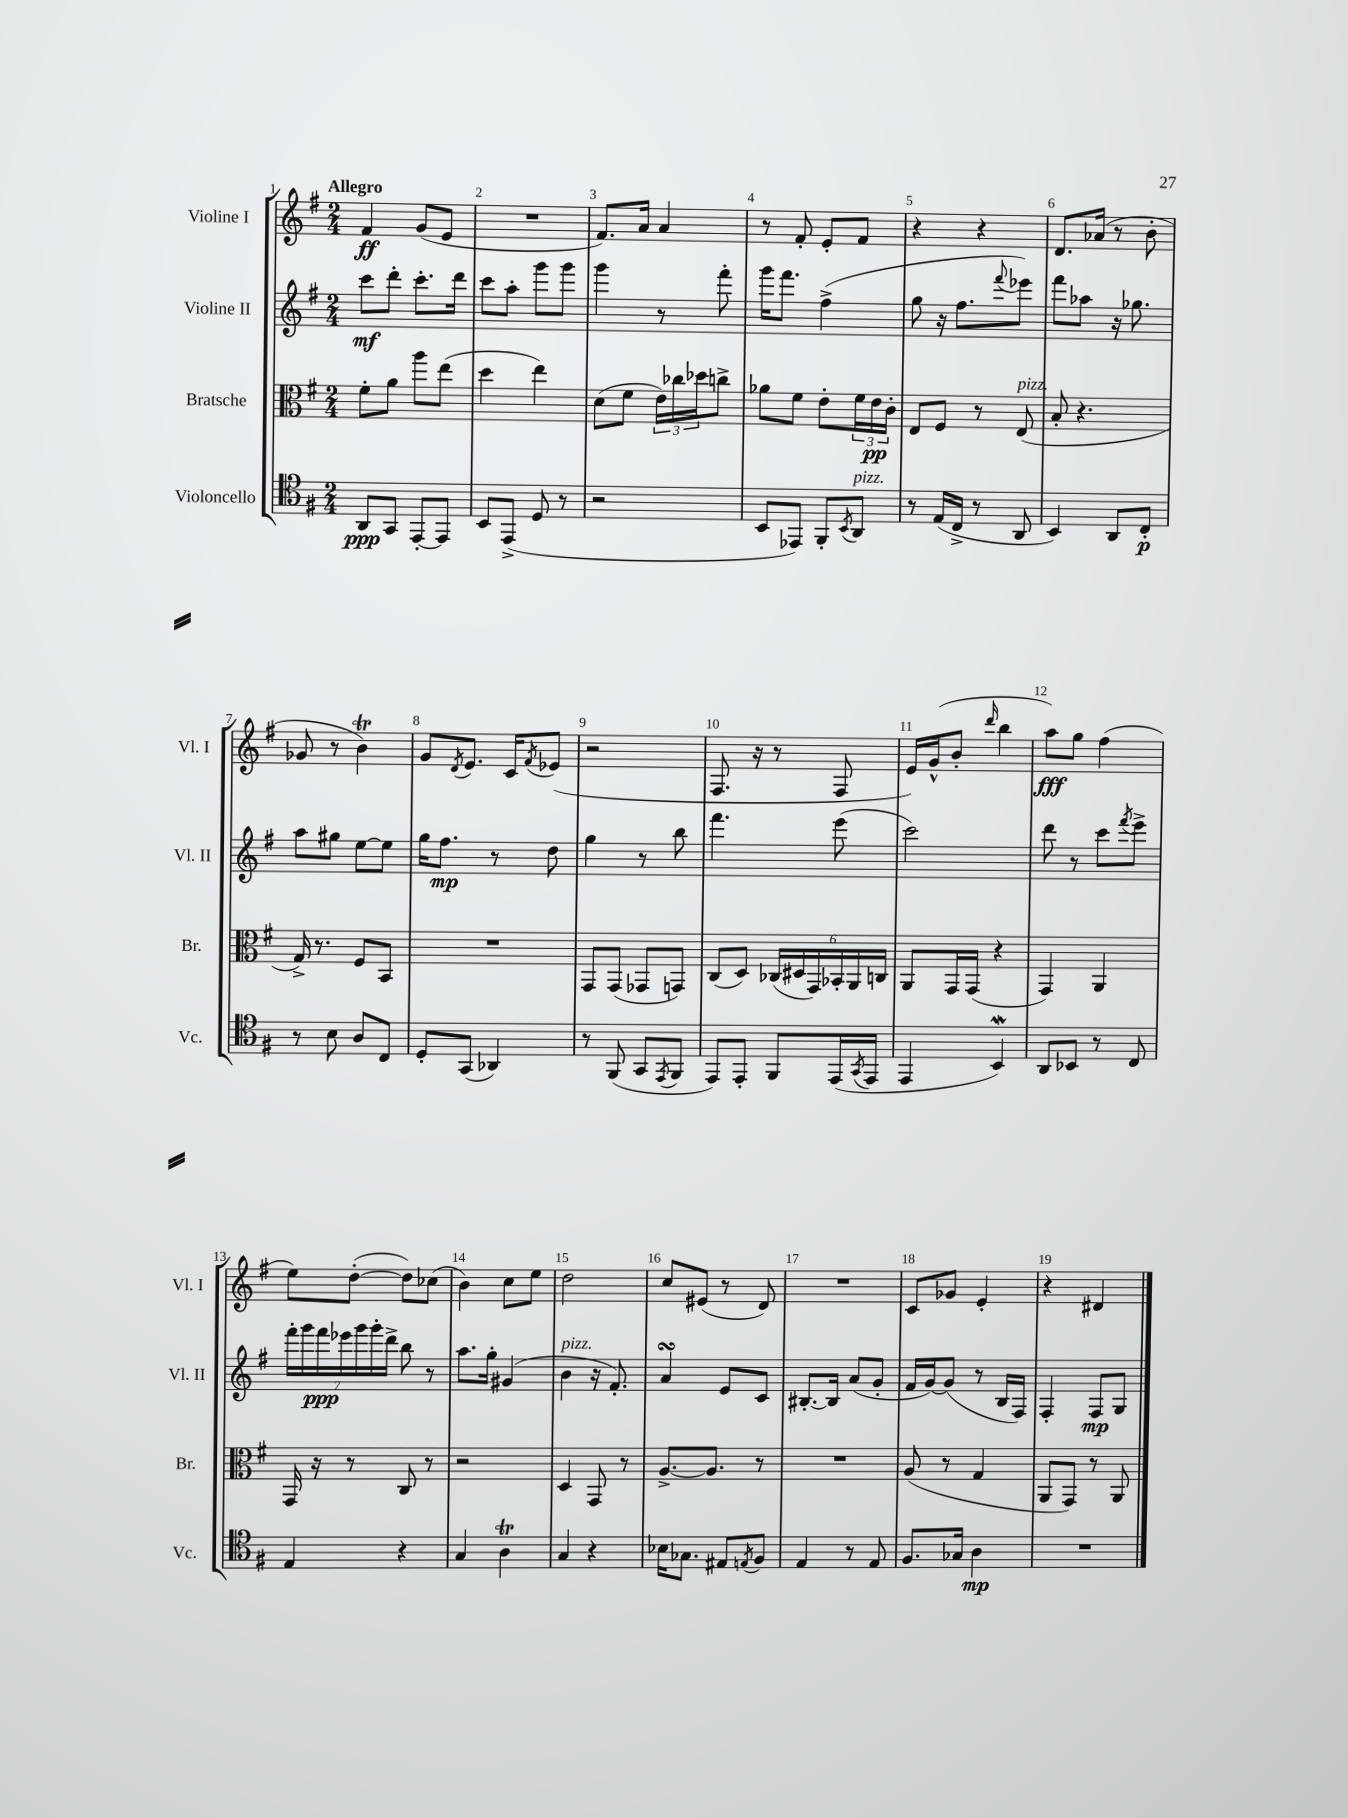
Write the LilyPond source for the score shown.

<<
\new StaffGroup <<
\new Staff = "s0" \with { instrumentName = "Violine I" shortInstrumentName = "Vl. I" } {
    \clef treble \key g \major \numericTimeSignature \time 2/4 \tempo "Allegro"
    fis'4\ff g'8( e'8 |
    R2 |
    fis'8.) a'16 a'4 |
    r8 fis'8-. e'8-. fis'8 |
    r4 r4 |
    d'8. aes'16( r8 b'8-. |
    ges'8 r8 b'4\trill) |
    g'8 \acciaccatura { d'8 } e'8. c'16 \acciaccatura { fis'8 } ees'8( |
    r2 |
    fis8. r16 r8 fis8 |
    e'16) g'16-^( b'8-. \grace { d'''16 } b''4 |
    a''8\fff) g''8 fis''4( |
    e''8) d''8~-.( d''8) ces''8( |
    b'4) c''8 e''8 |
    d''2 |
    c''8 eis'8( r8 d'8) |
    R2 |
    c'8 ges'8 e'4-. |
    r4 dis'4 \bar "|." |
}
\new Staff = "s1" \with { instrumentName = "Violine II" shortInstrumentName = "Vl. II" } {
    \clef treble \key g \major \numericTimeSignature \time 2/4
    c'''8\mf d'''8-. c'''8.-. d'''16 |
    c'''8 a''8-. g'''8 g'''8 |
    g'''4 r8 fis'''8-. |
    g'''16 fis'''8. fis''4->( |
    g''8 r16 fis''8. \appoggiatura { fis'''8 } ees'''8) |
    fis'''8 aes''8 r16 ges''8. |
    a''8 gis''8 e''8~ e''8 |
    g''16 fis''8.\mp r8 d''8 |
    g''4 r8 b''8 |
    fis'''4. e'''8( |
    c'''2) |
    d'''8 r8 c'''8 \acciaccatura { fis'''8 } e'''8-> |
    \tuplet 7/4 { fis'''16-. g'''16 fis'''16\ppp ees'''16 g'''16 g'''16-. d'''16-> } b''8 r8 |
    a''8. g''16-. gis'4( |
    b'4^\markup { \italic "pizz." } r16 fis'8.-.) |
    a'4\turn e'8 c'8 |
    bis8.~-. bis16 a'8( g'8-. |
    fis'16 g'16~) g'8( r8 b16 fis16) |
    fis4-. fis8\mp g8 \bar "|." |
}
\new Staff = "s2" \with { instrumentName = "Bratsche" shortInstrumentName = "Br." } {
    \clef alto \key g \major \numericTimeSignature \time 2/4
    fis'8-. a'8 a''8 e''8( |
    d''4 e''4) |
    d'8( fis'8 \tuplet 3/2 { e'16) ces''16 des''16 } c''8-> |
    aes'8 fis'8 e'8-. \tuplet 3/2 { fis'16 e'16\pp c'16-. } |
    e8 fis8 r8 e8^\markup { \italic "pizz." }( |
    b8-. r4. |
    g16->) r8. fis8 b,8 |
    R2 |
    g,8 g,8( ges,8 g,8) |
    c8( d8) \tuplet 6/4 { ces16( dis16 g,16) bes,16-. a,16 c16 } |
    a,8 g,16 g,16( r4 |
    g,4) a,4 |
    g,16 r16 r8 c8 r8 |
    r2 |
    d4 g,8 r8 |
    a8.~-> a8. r8 |
    R2 |
    a8( r8 g4 |
    a,8 g,8) r8 a,8 \bar "|." |
}
\new Staff = "s3" \with { instrumentName = "Violoncello" shortInstrumentName = "Vc." } {
    \clef tenor \key g \major \numericTimeSignature \time 2/4
    a,8\ppp g,8 e,8~-. e,8 |
    b,8 e,8->( d8 r8 |
    r2 |
    b,8 ees,8) fis,8-. \acciaccatura { b,8 } a,8^\markup { \italic "pizz." } |
    r8 e16( c16-> r8 a,8 |
    b,4) a,8 c8-.\p |
    r8 b8 a8 c8 |
    d8-. g,8( aes,4) |
    r8 fis,8( g,8 \acciaccatura { e,8 } fis,8 |
    e,8) e,8-. fis,8 e,16( \acciaccatura { g,8 } e,16 |
    e,4 b,4\mordent) |
    a,8 bes,8 r8 c8 |
    e4 r4 |
    g4 a4\trill |
    g4 r4 |
    bes16 ges8. eis8 \acciaccatura { e8 } fis8 |
    e4 r8 e8 |
    fis8. ges16 a4\mp |
    R2 \bar "|." |
}
>>
>>
\layout { \context { \Score \override BarNumber.break-visibility = ##(#f #t #t) barNumberVisibility = #all-bar-numbers-visible } }
